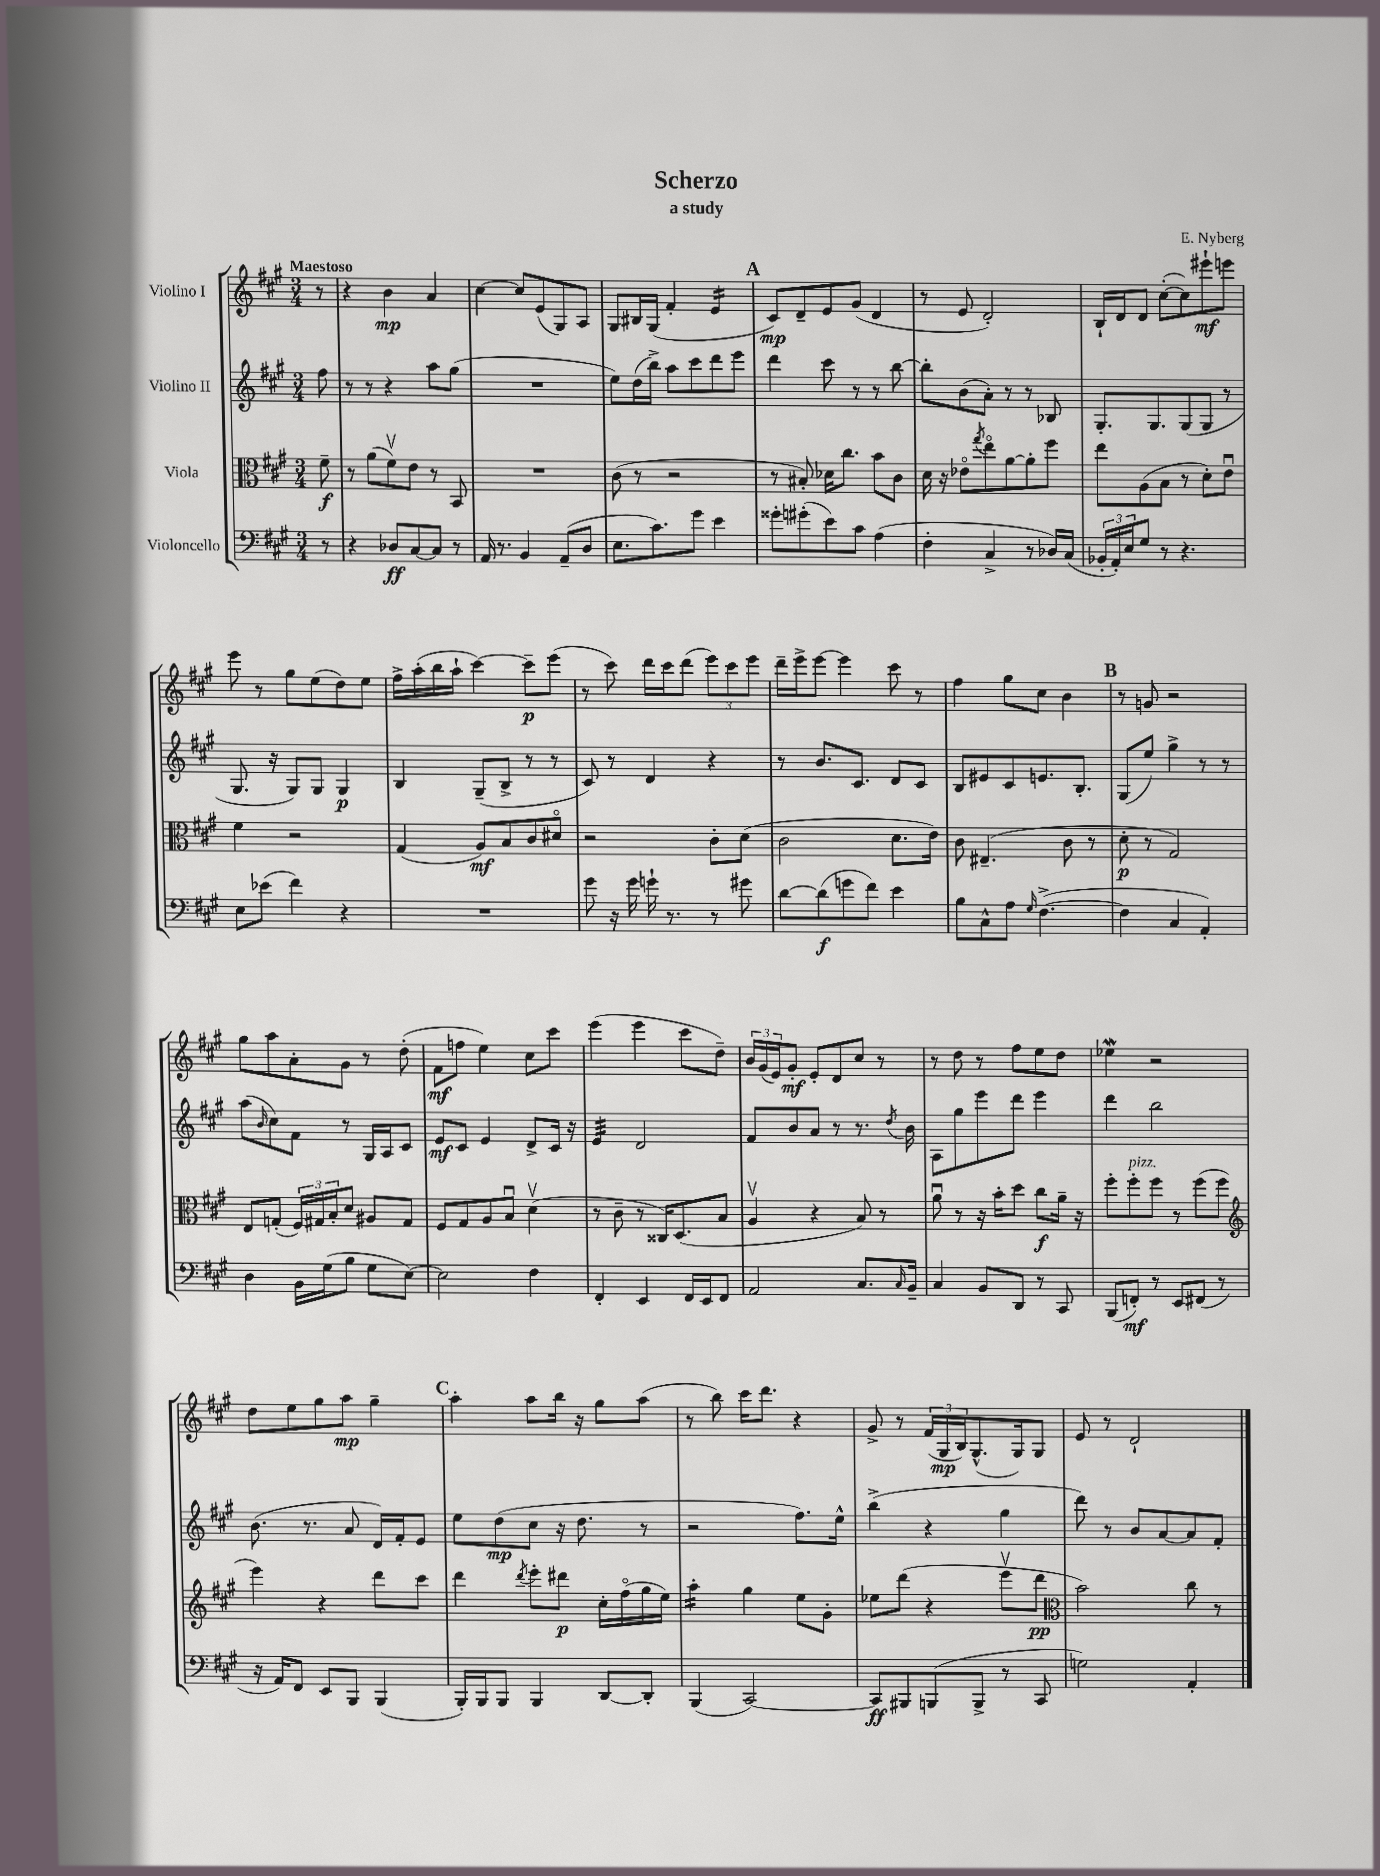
\header { title = "Scherzo" composer = "E. Nyberg" subtitle = "a study" }
<<
\new StaffGroup <<
\new Staff = "s0" \with { instrumentName = "Violino I" } {
    \clef treble \key a \major \numericTimeSignature \time 3/4 \partial 8 \tempo "Maestoso"
    r8 |
    r4 b'4\mp a'4 |
    cis''4~ cis''8 e'8( gis8) a8 |
    gis8 bis16 gis16( fis'4-. e'4:16 |
    \mark \markup { \bold "A" } cis'8\mp) d'8-- e'8 gis'8( d'4 |
    r8 e'8 d'2-.) |
    b16-! d'16 d'8 cis''8~-.( cis''8) eis'''8-!\mf e'''8 |
    e'''8 r8 gis''8 e''8( d''8) e''8 |
    fis''16-> a''16-.( b''16 a''16-! cis'''4~) cis'''8--\p e'''8( |
    r8 cis'''8) d'''16 cis'''16 d'''8( \tuplet 3/2 { e'''8) cis'''8 e'''8 } |
    d'''16-- e'''16-> e'''8~ e'''4 cis'''8 r8 |
    fis''4 gis''8 cis''8 b'4 |
    \mark \markup { \bold "B" } r8 g'8 r2 |
    gis''8 a''8 a'8-. gis'8 r8 d''8-.( |
    fis'8\mf f''8 e''4) cis''8 cis'''8 |
    e'''4( e'''4 cis'''8 d''8--) |
    \tuplet 3/2 { b'16 gis'16( e'16) } gis'8-.\mf e'8-. d'8 cis''8 r8 |
    r8 d''8 r8 fis''8 e''8 d''8 |
    ees''4\mordent r2 |
    d''8 e''8 gis''8 a''8\mp gis''4-- |
    \mark \markup { \bold "C" } a''4-. a''8 b''16 r16 gis''8 a''8( |
    r8 b''8) cis'''16 d'''8. r4 |
    gis'8-> r8 \tuplet 3/2 { fis'16( gis16\mp b16) } gis8.-^( gis16) gis8 |
    e'8 r8 d'2-! \bar "|." |
}
\new Staff = "s1" \with { instrumentName = "Violino II" } {
    \clef treble \key a \major \numericTimeSignature \time 3/4 \partial 8
    fis''8 |
    r8 r8 r4 a''8 gis''8( |
    R2. |
    e''8) d''16( b''16->) a''8 cis'''8 d'''8 e'''8 |
    \mark \markup { \bold "A" } d'''4 cis'''8 r8 r8 b''8~ |
    b''8-. b'8( a'8-.) r8 r8 bes8 |
    gis8.-. gis8. gis8( gis8 r8 |
    gis8. r16 gis8) gis8 gis4\p |
    b4 gis8--( b8-> r8 r8 |
    cis'8) r8 d'4 r4 |
    r8 b'8. cis'8. d'8 cis'8 |
    b8 eis'8 cis'8 e'8. b8.-. |
    \mark \markup { \bold "B" } gis8( e''8) gis''4-> r8 r8 |
    a''8( \grace { b'16 } cis''8) fis'8 r8 gis16 a16 cis'8 |
    e'8\mf cis'8 e'4 d'8-> cis'16 r16 |
    e'4:32 d'2 |
    fis'8 b'8 a'8 r8 r8. \acciaccatura { d''8 } b'16 |
    a8 gis''8 e'''8 d'''8 e'''4 |
    d'''4 b''2 |
    b'8.( r8. a'8 d'16) fis'16-. e'8 |
    \mark \markup { \bold "C" } e''8 d''8\mp( cis''8 r16 d''8. r8 |
    r2 fis''8.) e''16-^ |
    b''4->( r4 gis''4 |
    d'''8) r8 b'8 a'8~ a'8 fis'8-. \bar "|." |
}
\new Staff = "s2" \with { instrumentName = "Viola" } {
    \clef alto \key a \major \numericTimeSignature \time 3/4 \partial 8
    fis'8--\f |
    r8 a'8( fis'8\upbow) e'8 r8 b,8 |
    R2. |
    cis'8( r8 r2 |
    \mark \markup { \bold "A" } r8 bis8-.) des'16 cis''8. b'8 cis'8 |
    d'16 r16 ees'8\flageolet \acciaccatura { gis''8 } e''8\flageolet a'8~ a'8-. fis''8 |
    e''8 a8( b8 r8 d'8-.) e'8\downbow |
    fis'4 r2 |
    gis4( a8\mf) b8 cis'8 dis'8\flageolet |
    r2 cis'8-. d'8( |
    cis'2 d'8. e'16) |
    cis'8 eis4.--( cis'8 r8 |
    \mark \markup { \bold "B" } d'8-.\p r8 gis2) |
    e8 g8-.( \tuplet 3/2 { fis16) gis16 b16-. } d'8 ais8 gis8 |
    fis8 gis8 a8 b8\downbow d'4\upbow( |
    r8 cis'8-- r8 cisis16) d8.( b8 |
    a4\upbow r4 b8) r8 |
    a'8\downbow r8 r16 b'16-. d''8 cis''8\f a'16-- r16 |
    fis''8-. fis''8-.^\markup { \italic "pizz." } fis''8 r8 fis''8( fis''8 |
    \clef treble e'''4) r4 d'''8 cis'''8 |
    \mark \markup { \bold "C" } d'''4 \acciaccatura { d'''8 } e'''8-. dis'''8\p cis''16-. fis''16\flageolet( gis''16 e''16) |
    a''4:16-. gis''4 e''8 gis'8-. |
    ees''8 d'''8( r4 e'''8\upbow d'''8\pp |
    \clef alto b'2) cis''8 r8 \bar "|." |
}
\new Staff = "s3" \with { instrumentName = "Violoncello" } {
    \clef bass \key a \major \numericTimeSignature \time 3/4 \partial 8
    r8 |
    r4 des8\ff cis8~ cis8 r8 |
    a,16 r8. b,4 a,8--( d8 |
    e8. cis'8.) gis'8 e'4 |
    \mark \markup { \bold "A" } gisis'8-. gis'8-.( e'8) cis'8 a4( |
    fis4-. cis4-> r8 des16) cis16( |
    \tuplet 3/2 { bes,16-. a,16-.) e16 } gis8 r8 r4. |
    e8 ees'8( fis'4) r4 |
    R2. |
    gis'8 r16 gis'16 g'16-! r8. r8 gis'8 |
    d'8~ d'8\f( g'8 fis'8) e'4 |
    b8 cis8-^ a8 \grace { gis16 } fis4.~->( |
    \mark \markup { \bold "B" } fis4 cis4 a,4-.) |
    d4 b,16 gis16( b8 gis8 e8~) |
    e2 fis4 |
    fis,4-. e,4 fis,16 e,16 fis,8 |
    a,2 cis8. \grace { cis16 } b,16-- |
    cis4 b,8 d,8 r8 cis,8 |
    b,,8( f,8-.\mf) r8 e,8 fis,8( r8 |
    r16 a,16) fis,8 e,8 b,,8 b,,4( |
    \mark \markup { \bold "C" } b,,16-.) b,,16 b,,8 b,,4 d,8~ d,8-. |
    b,,4( cis,2~) |
    cis,8\ff bis,,8 b,,8( b,,8-> r8 cis,8 |
    g2) a,4-. \bar "|." |
}
>>
>>
\layout { \context { \Score \remove "Bar_number_engraver" } }
